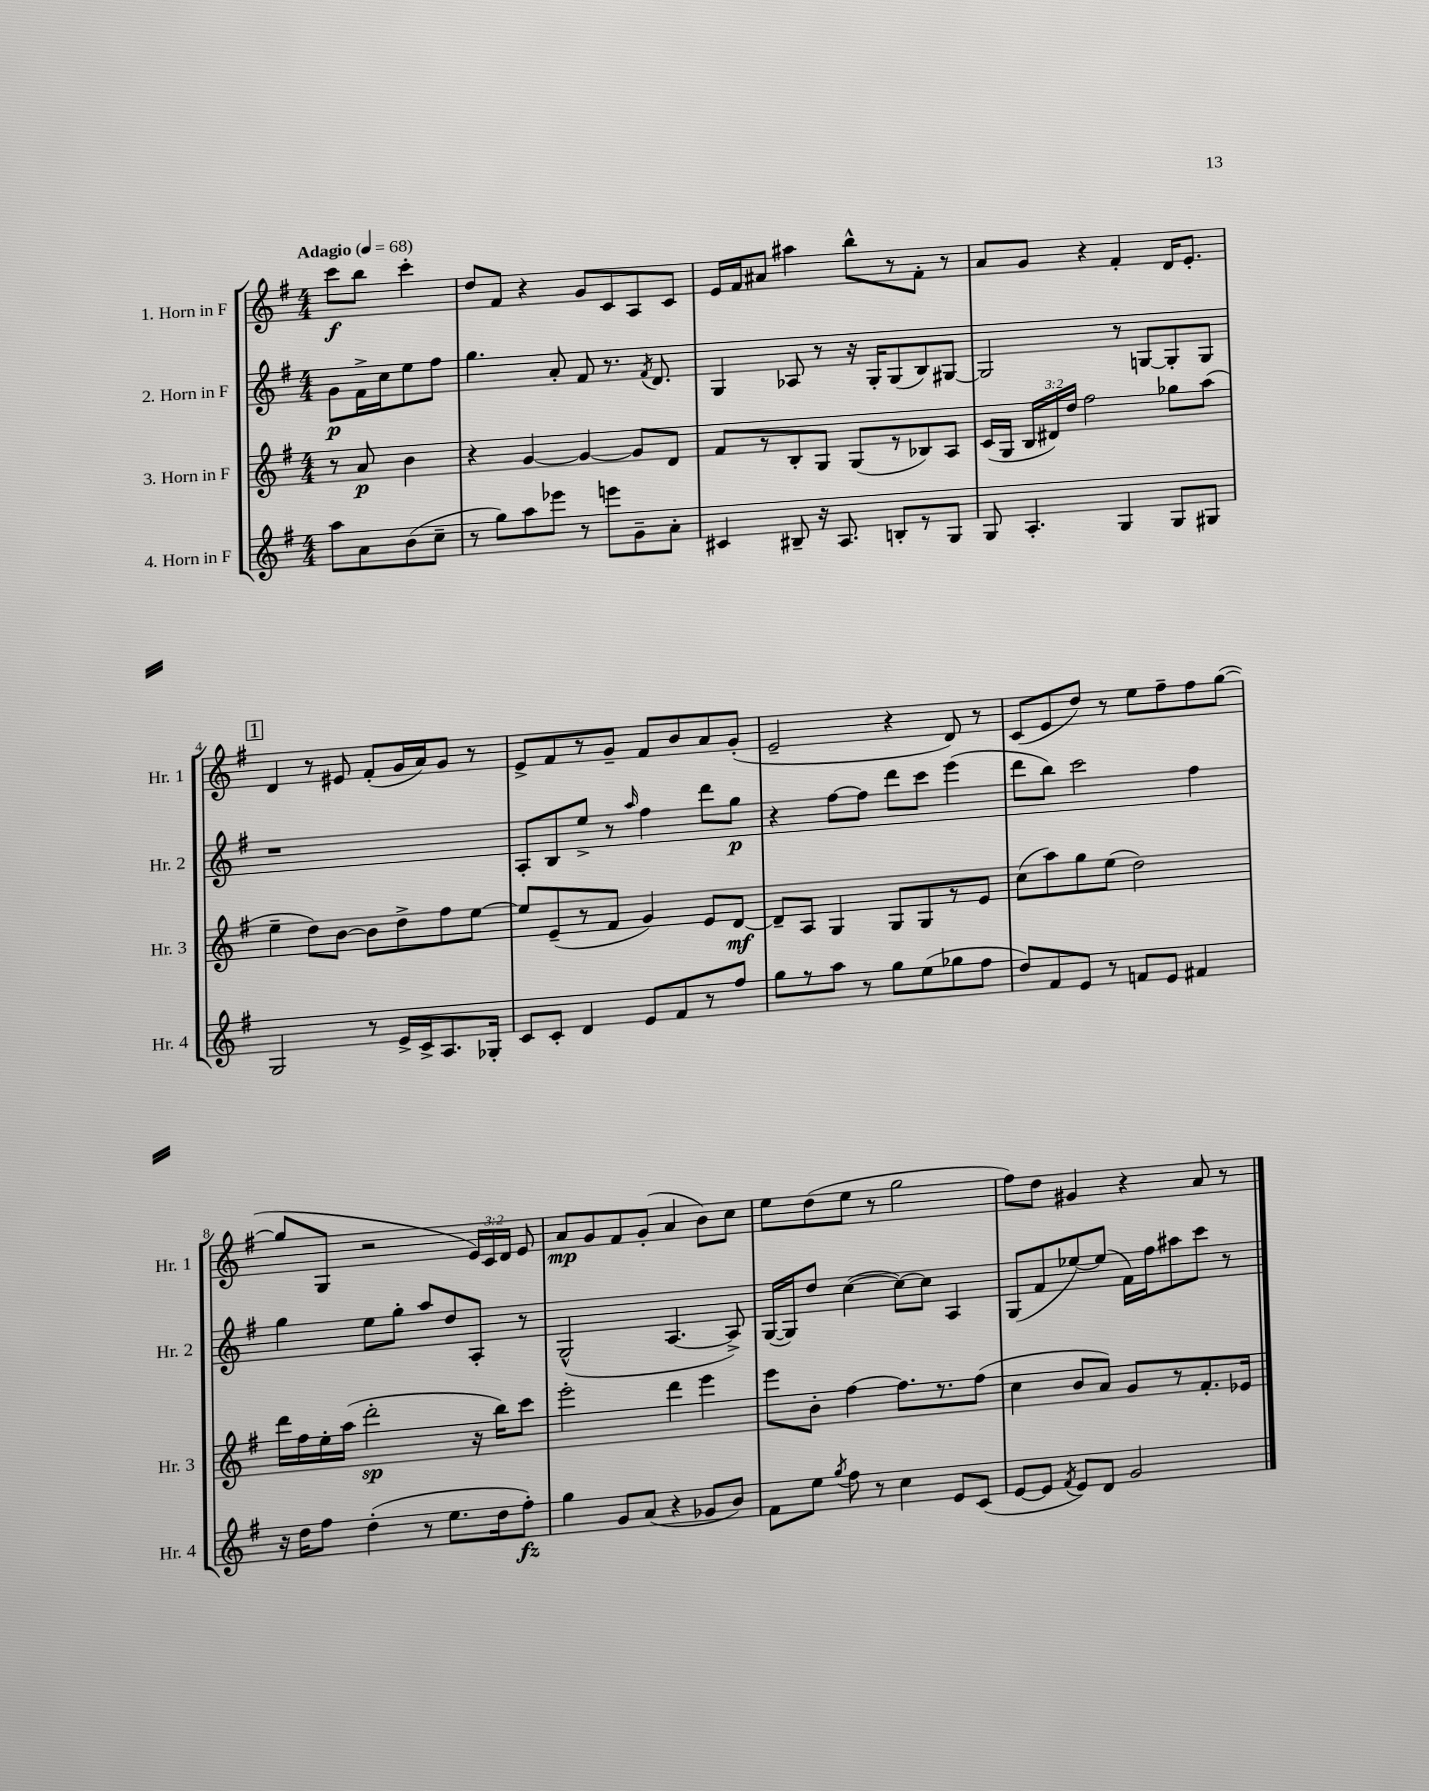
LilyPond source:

<<
\new StaffGroup <<
\new Staff = "s0" \with { instrumentName = "1. Horn in F" shortInstrumentName = "Hr. 1" } {
    \clef treble \key g \major \numericTimeSignature \time 4/4 \override Staff.TupletNumber.text = #tuplet-number::calc-fraction-text \partial 2 \tempo "Adagio" 4 = 68
    \autoBeamOff c'''8[\f b''8] c'''4-. |
    d''8[ fis'8] r4 g'8[ c'8 a8 c'8] |
    e'16[ fis'16 ais'8] ais''4 b''8[-^ r8 fis'8]-. r8 |
    a'8[ g'8] r4 fis'4-. d'16[ e'8.]-. |
    \mark \markup { \box "1" } d'4 r8 eis'8 fis'8[-.( g'16 a'16) g'8] r8 |
    e'8[-> fis'8 r8 g'8]-- fis'8[ b'8 a'8 g'8]-.( |
    e'2-- r4 d'8) r8 |
    c'8[( e'8 d''8]) r8 e''8[ fis''8-- fis''8 g''8]~( |
    g''8[ g8] r2 \tuplet 3/2 { e'16[) c'16 d'16] } e'8 |
    a'8[\mp g'8 fis'8 g'8]-.( a'4 b'8[) c''8] |
    e''8[ d''8( e''8] r8 g''2 |
    fis''8[) d''8] gis'4 r4 a'8 r8 \bar "|." |
}
\new Staff = "s1" \with { instrumentName = "2. Horn in F" shortInstrumentName = "Hr. 2" } {
    \clef treble \key g \major \numericTimeSignature \time 4/4 \partial 2
    \autoBeamOff g'8[\p fis'16-> c''16 e''8 fis''8] |
    g''4. a'8-. fis'8 r8. \acciaccatura { fis'8 } d'8. |
    g4 aes8 r8 r16 g16[-. g8( b8) gis8]~ |
    gis2 r8 g8[~ g8-. g8] |
    \mark \markup { \box "1" } r1 |
    a8[-. b8 e''8]-> r8 \grace { a''16 } fis''4 d'''8[ g''8]\p |
    r4 fis''8[~ fis''8] d'''8[ c'''8] e'''4( |
    d'''8[ b''8]) c'''2 fis''4 |
    g''4 e''8[ g''8]-. a''8[ d''8 a8]-. r8 |
    g2-^( a4.~ a8->) |
    g16[~( g16) d''8] c''4~( c''8[~) c''8] a4 |
    g8[( fis'8 ees''8~) ees''8]( fis'16[) fis''16 ais''8 c'''8] r8 \bar "|." |
}
\new Staff = "s2" \with { instrumentName = "3. Horn in F" shortInstrumentName = "Hr. 3" } {
    \clef treble \key g \major \numericTimeSignature \time 4/4 \override Staff.TupletNumber.text = #tuplet-number::calc-fraction-text \partial 2
    \autoBeamOff r8 a'8\p b'4 |
    r4 g'4~ g'4~ g'8[ d'8] |
    fis'8[ r8 b8-. g8] g8[( r8 bes8) a8] |
    c'16[( g16] \tuplet 3/2 { b16[ dis'16) d''16] } fis''2 ges''8[ a''8]( |
    \mark \markup { \box "1" } e''4-- d''8[) b'8]~ b'8[ d''8-> fis''8 e''8]~ |
    e''8[ e'8--( r8 fis'8] g'4) e'8[ d'8]~\mf |
    d'8[-- a8] g4 g8[ g8 r8 e'8] |
    c''8[( a''8) g''8 e''8]( d''2) |
    d'''16[ fis''16 e''16-. a''16]( d'''2-.\sp r16 b''16[) c'''8] |
    e'''2-. d'''4 e'''4 |
    e'''8[ b'8]-. fis''4~ fis''8.[ r8. fis''8]( |
    c''4 b'8[ a'8]) g'8[ r8 fis'8.-. ees'16] \bar "|." |
}
\new Staff = "s3" \with { instrumentName = "4. Horn in F" shortInstrumentName = "Hr. 4" } {
    \clef treble \key g \major \numericTimeSignature \time 4/4 \partial 2
    \autoBeamOff a''8[ a'8 b'8( c''8]-- |
    r8 g''8[) a''8 ees'''8] r8 e'''8[ g'8-- a'8]-. |
    cis'4 bis8-- r16 a8. b8[-. r8 g8] |
    g8 a4.-. g4 g8[ gis8] |
    \mark \markup { \box "1" } g2 r8 e'16[-> c'16-> a8. ges16]-. |
    c'8[ c'8]-. d'4 e'8[ fis'8 r8 fis''8] |
    g''8[ r8 a''8] r8 g''8[ e''8( ges''8 fis''8] |
    d''8[) fis'8 e'8] r8 f'8[ e'8] fis'4 |
    r16 d''16[ fis''8] d''4-.( r8 e''8.[ d''16 fis''8]-.\fz) |
    g''4 g'8[ a'8]( r4 ges'8[ b'8]) |
    fis'8[ e''8] \acciaccatura { g''8 } fis''8 r8 c''4 e'8[ c'8]( |
    e'8[~ e'8] \acciaccatura { fis'8 } e'8[) d'8] g'2 \bar "|." |
}
>>
>>
